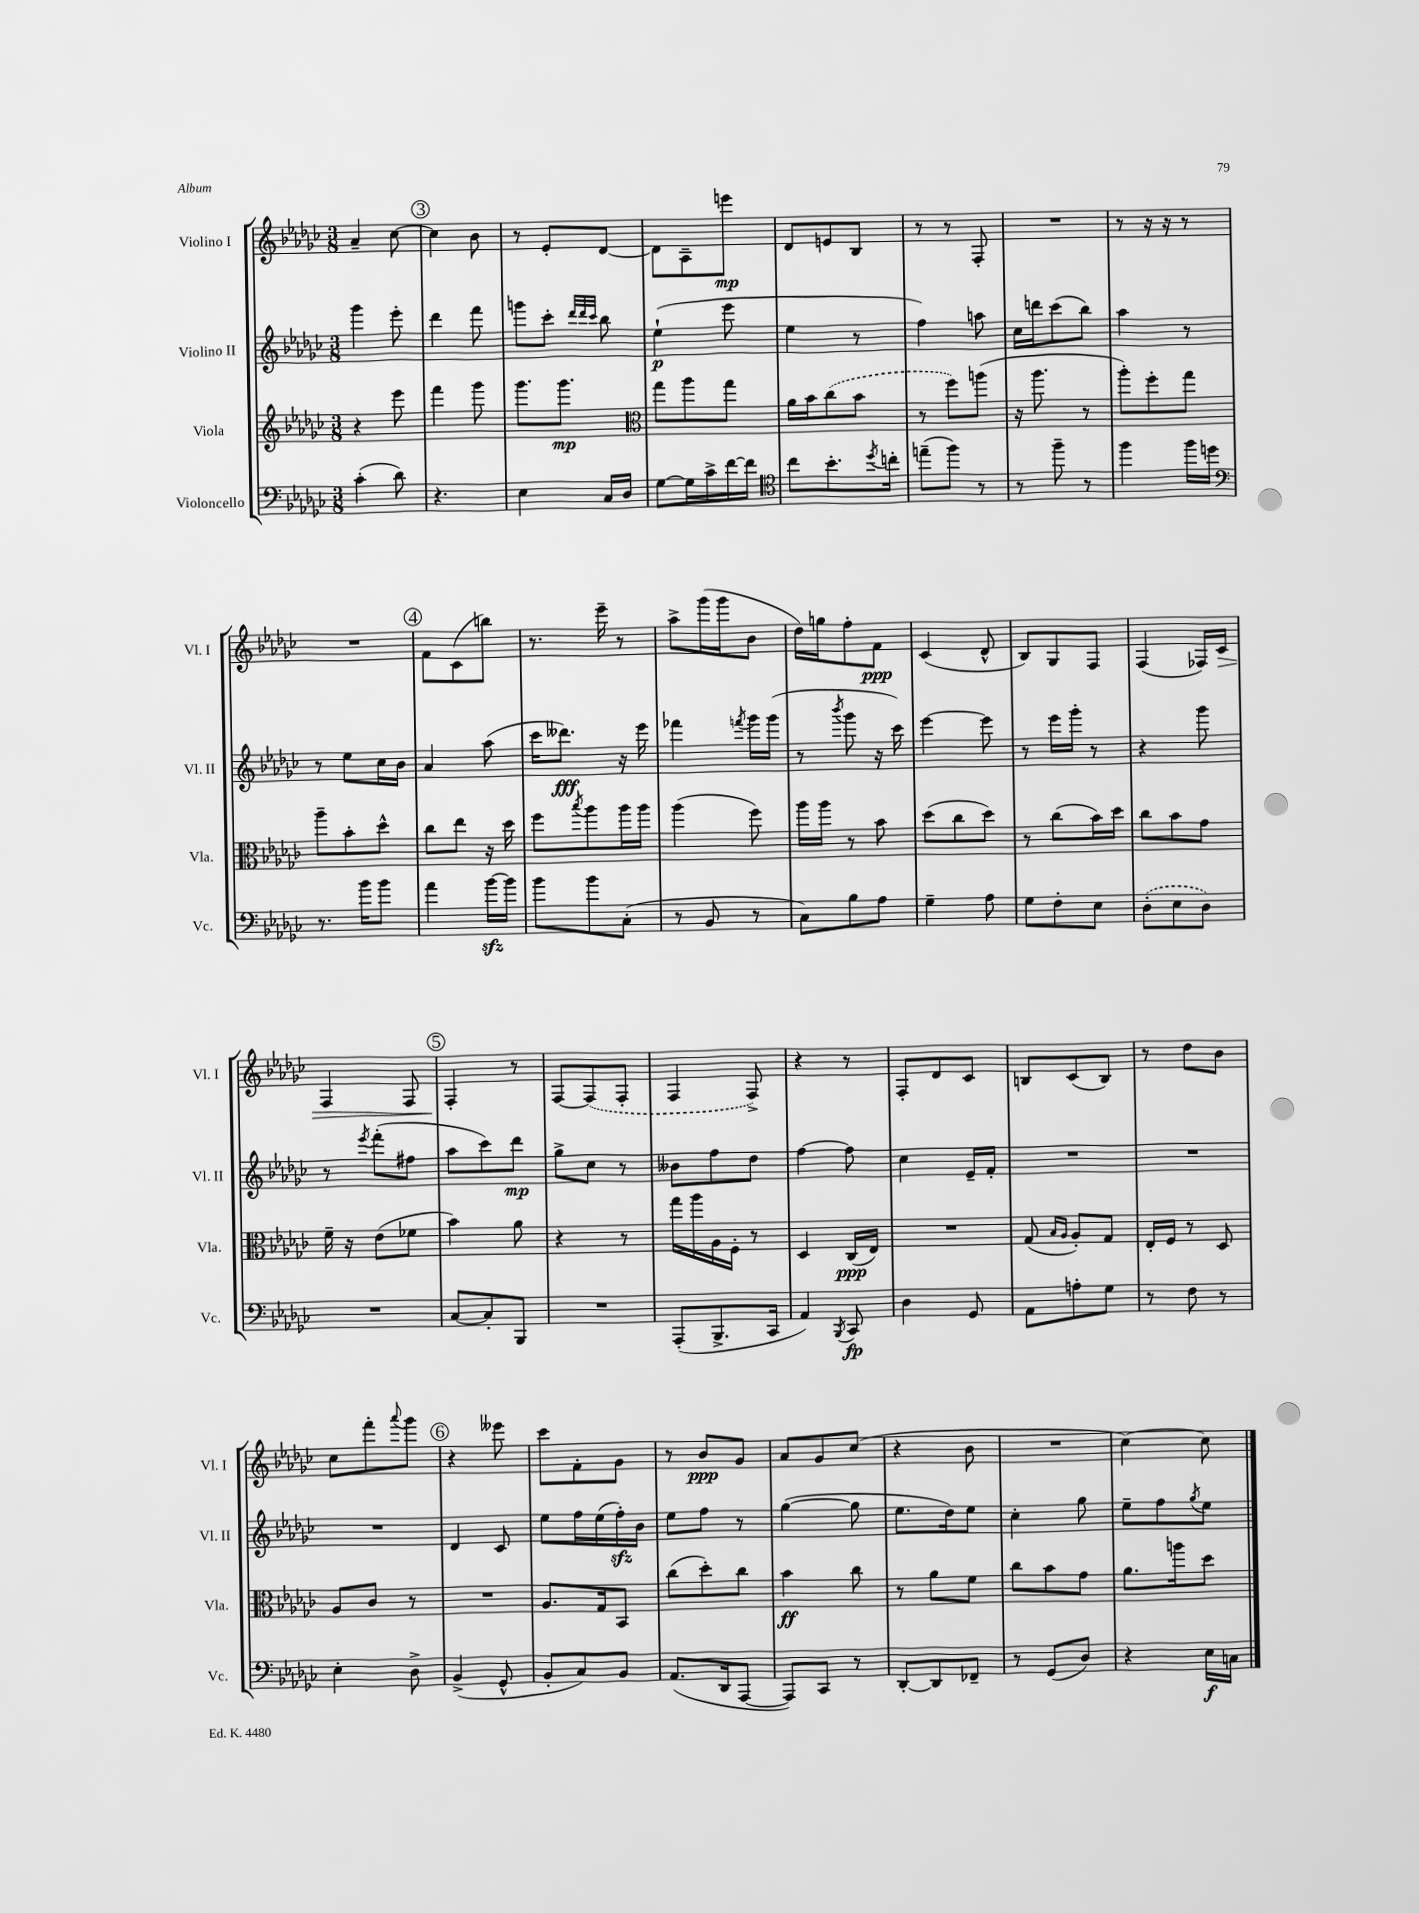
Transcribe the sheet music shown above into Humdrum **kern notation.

**kern	**dynam	**kern	**dynam	**kern	**dynam	**kern	**dynam
*part4	*part4	*part3	*part3	*part2	*part2	*part1	*part1
*staff4	*staff4	*staff3	*staff3	*staff2	*staff2	*staff1	*staff1
*I"Violoncello	*	*I"Viola	*	*I"Violino II	*	*I"Violino I	*
*I'Vc.	*	*I'Vla.	*	*I'Vl. II	*	*I'Vl. I	*
*clefF4	*	*clefG2	*	*clefG2	*	*clefG2	*
*k[b-e-a-d-g-c-]	*	*k[b-e-a-d-g-c-]	*	*k[b-e-a-d-g-c-]	*	*k[b-e-a-d-g-c-]	*
*M3/8	*	*M3/8	*	*M3/8	*	*M3/8	*
=24	=24	=24	=24	=24	=24	=24	=24
(4c-'\	.	4r	.	4ggg-\	.	4a-~/	.
8d-\)	.	8eee-\	.	8eee-'\	.	[8cc-\	.
!!LO:REH:place=s1:t=3
=25	=25	=25	=25	=25	=25	=25	=25
4.r	.	4fff\	.	4ddd-\	.	4cc-\]	.
.	.	8ggg-\	.	8fff\	.	8b-\	.
=26	=26	=26	=26	=26	=26	=26	=26
4E-\	.	8.ggg-\L	.	8gggn\L	.	8r	.
.	.	.	.	8ccc-'\J	.	8e-'/L	.
.	.	8.ggg-\J	mp	.	.	.	.
.	.	.	.	32qqddd-/LLL	.	.	.
.	.	.	.	32qqddd-/	.	.	.
.	.	.	.	32qqccc-/JJJ	.	.	.
16C-/LL	.	.	.	8bb-\	.	[8d-/J	.
16D-/JJ	.	.	.	.	.	.	.
=27	=27	=27	=27	=27	=27	=27	=27
*	*	*clefC3	*	*	*	*	*
[8G-\L	.	8gg-\L	.	(4ee-`\	p	8d-\L]	.
16G-\L]	.	8aa-\	.	.	.	8A-~\	.
16c-^\	.	.	.	.	.	.	.
[16f\	.	8gg-\J	.	8eee-\	.	8eeen\J	mp
16f\JJ]	.	.	.	.	.	.	.
=28	=28	=28	=28	=28	=28	=28	=28
*clefC4	*	*	*	*	*	*	*
8cc-\L	.	16a-\LL	.	4ee-\	.	8d-/L	.
.	.	16b-\J	.	.	.	.	.
8.b-'\	.	(8cc-\	.	.	.	8en/	.
.	.	8b-\J	.	8r	.	8B-/J	.
8qdd-/	.	.	.	.	.	.	.
16ccn'\Jk	.	.	.	.	.	.	.
=29	=29	=29	=29	=29	=29	=29	=29
(8een~\L	.	8r	.	4ff\)	.	8r	.
8ff\J)	.	8ff\L)	.	.	.	8r	.
8r	.	(8aan\J	.	8aan\	.	8F'/	.
=30	=30	=30	=30	=30	=30	=30	=30
8r	.	16r	.	16cc-\LL	.	4.r	.
.	.	8.aa-\	.	16dddn\J	.	.	.
8ff~\	.	.	.	(8ccc-\	.	.	.
8r	.	8r	.	8bb-\J)	.	.	.
=31	=31	=31	=31	=31	=31	=31	=31
4ff\	.	8aa-'\L)	.	4aa-\	.	8r	.
.	.	8ff'\	.	.	.	16r	.
.	.	.	.	.	.	16r	.
16ff\LL	.	8gg-\J	.	8r	.	8r	.
16ddn\JJ	.	.	.	.	.	.	.
!!LO:LB:g=z
=32	=32	=32	=32	=32	=32	=32	=32
*clefF4	*	*	*	*	*	*	*
8.r	.	8aa-~\L	.	8r	.	4.r	.
.	.	8b-'\	.	8ee-\L	.	.	.
16b-\KL	.	.	.	.	.	.	.
8b-\J	.	8dd-^^\J	.	16cc-\L	.	.	.
.	.	.	.	16b-\JJ	.	.	.
!!LO:REH:place=s1:t=4
=33	=33	=33	=33	=33	=33	=33	=33
4a-\	.	8cc-\L	.	4a-/	.	8f\L	.
.	.	8ee-\J	.	.	.	(8c-\	.
[16b-zz\LL	.	16r	.	(8aa-\	.	8bbn\J)	.
16b-\JJ]	.	16dd-\	.	.	.	.	.
=34	=34	=34	=34	=34	=34	=34	=34
8b-\L	.	8ff\L	.	16ccc-\KL	.	8.r	.
.	.	.	.	8.ddd--X\J)	fff	.	.
.	.	8qbb-/	.	.	.	.	.
8b-\	.	8aa-\	.	.	.	.	.
.	.	.	.	.	.	16eee-~\	.
(8C-'\J	.	16aa-\L	.	16r	.	8r	.
.	.	16aa-\JJ	.	16eee-\	.	.	.
=35	=35	=35	=35	=35	=35	=35	=35
8r	.	(4aa-\	.	4fff-X\	.	8aa-^\L	.
8BB-/	.	.	.	.	.	(16ggg-\L	.
.	.	.	.	.	.	16ggg-\J	.
.	.	.	.	8qfffn/	.	.	.
8r	.	8ff\)	.	16ggg-\LL	.	8b-\J	.
.	.	.	.	(16ggg-\JJ	.	.	.
=36	=36	=36	=36	=36	=36	=36	=36
8C-\L)	.	16aa-\LL	.	8r	.	16dd-\LL)	.
.	.	16aa-\JJ	.	.	.	16ggn\J	.
.	.	.	.	8qbbb-/	.	.	.
8B-\	.	8r	.	8ggg-\	.	8ff'\	.
8A-\J	.	8b-\	.	16r	.	8f\J	ppp
.	.	.	.	16ccc-\)	.	.	.
=37	=37	=37	=37	=37	=37	=37	=37
4G-~\	.	(8dd-\L	.	[4eee-\	.	(4c-/	.
.	.	8cc-\	.	.	.	.	.
8A-\	.	8dd-\J)	.	8eee-\]	.	8d-^^/	.
=38	=38	=38	=38	=38	=38	=38	=38
8G-\L	.	8r	.	8r	.	8B-/L)	.
8F'\	.	(8cc-\L	.	16eee-\LL	.	8G-/	.
.	.	.	.	16ggg-'\JJ	.	.	.
8E-\J	.	16b-\L)	.	8r	.	8F/J	.
.	.	16dd-\JJ	.	.	.	.	.
=39	=39	=39	=39	=39	=39	=39	=39
(8D-'\L	.	8cc-\L	.	4r	.	(4F/	.
8E-\	.	8b-\	.	.	.	.	.
8D-\J)	.	8g-\J	.	8ggg-\	.	16F-X/LL)	.
!	!	!	!	!	!	!	!LO:HP:b
.	.	.	.	.	.	16c-/JJ	>
!!LO:LB:g=z
=40	=40	=40	=40	=40	=40	=40	=40
4.r	.	16f~\	.	8r	.	4F/	.
.	.	16r	.	.	.	.	.
.	.	.	.	8qeee-/	.	.	.
.	.	(8e-\L	.	(8fff'\L	.	.	.
.	.	8f-X\J	.	8ff#X\J	.	8F/	.
!!LO:REH:place=s1:t=5
=41	=41	=41	=41	=41	=41	=41	=41
[8C-/L	.	4b-\)	.	8aa-\L	.	4F'/	.
8C-'/]	.	.	.	8ccc-\)	.	.	.
8BBB-/J	.	8a-\	.	8ddd-\J	mp	8r	]
=42	=42	=42	=42	=42	=42	=42	=42
4.r	.	4r	.	8gg-^\L	.	[8F/L	.
.	.	.	.	8cc-\J	.	(8F/]	.
.	.	8r	.	8r	.	8F'/J	.
=43	=43	=43	=43	=43	=43	=43	=43
(8AAA-'/L	.	16gg-\LL	.	8b--X\L	.	4F/	.
.	.	16aa-\	.	.	.	.	.
8.BBB-^/	.	16A-\	.	8ff\	.	.	.
.	.	16F'\JJ	.	.	.	.	.
.	.	8r	.	8dd-\J	.	8F^/)	.
16CC-/Jk	.	.	.	.	.	.	.
=44	=44	=44	=44	=44	=44	=44	=44
4AA-/)	.	4D-/	.	[4ff\	.	4r	.
8qBBB-/	.	.	.	.	.	.	.
8CC-/	fp	(16C-/LL	ppp	8ff\]	.	8r	.
.	.	16E-/JJ)	.	.	.	.	.
=45	=45	=45	=45	=45	=45	=45	=45
4D-\	.	4.r	.	4cc-\	.	8F'/L	.
.	.	.	.	.	.	8d-/	.
8GG-/	.	.	.	16e-~/LL	.	8c-/J	.
.	.	.	.	16f'/JJ	.	.	.
=46	=46	=46	=46	=46	=46	=46	=46
8AA-\L	.	(8G-/	.	4.r	.	8Bn/L	.
.	.	16qqB-/LL	.	.	.	.	.
.	.	16qqA-/JJ	.	.	.	.	.
8An'\	.	8A-'/L)	.	.	.	(8c-/	.
8G-\J	.	8G-/J	.	.	.	8B/J)	.
=47	=47	=47	=47	=47	=47	=47	=47
8r	.	16E-'/LL	.	4.r	.	8r	.
.	.	16F/JJ	.	.	.	.	.
8F\	.	8r	.	.	.	8dd-\L	.
8r	.	8D-/	.	.	.	8b-\J	.
!!LO:LB:g=z
=48	=48	=48	=48	=48	=48	=48	=48
4E-'\	.	8A-/L	.	4.r	.	8cc-\L	.
.	.	8c-/J	.	.	.	8fff'\	.
.	.	.	.	.	.	8qqaaa-/	.
8D-^\	.	8r	.	.	.	8ggg-\J	.
!!LO:REH:place=s1:t=6
=49	=49	=49	=49	=49	=49	=49	=49
(4BB-^/	.	4.r	.	4d-/	.	4r	.
8GG-^^/	.	.	.	8c-/	.	8eee--X\	.
=50	=50	=50	=50	=50	=50	=50	=50
8BB-'/L	.	8.A-/L	.	8ee-\L	.	8ccc-\L	.
8C-/)	.	.	.	16ff\L	.	8f'\	.
.	.	16G-/k	.	(16ee-\	.	.	.
8BB-/J	.	8BB-/J	.	16ffzz'\)	.	8g-\J	.
.	.	.	.	16b-\JJ	.	.	.
=51	=51	=51	=51	=51	=51	=51	=51
(8.AA-/L	.	(8cc-\L	.	8ee-\L	.	8r	.
.	.	8dd-'\)	.	8ff\J	.	8b-/L	ppp
16DD-/k	.	.	.	.	.	.	.
[8AAA-/J	.	8cc-\J	.	8r	.	8g-/J	.
=52	=52	=52	=52	=52	=52	=52	=52
8AAA-/L])	.	4b-\	ff	([4gg-\	.	8a-/L	.
8CC-/J	.	.	.	.	.	8g-/	.
8r	.	8cc-\	.	8gg-\]	.	(8cc-/J	.
=53	=53	=53	=53	=53	=53	=53	=53
[8DD-'/L	.	8r	.	8.ee-\L	.	4r	.
8DD-/]	.	8a-\L	.	.	.	.	.
.	.	.	.	16dd-\k)	.	.	.
8FF-X~/J	.	8f\J	.	8ee-\J	.	8b-\	.
=54	=54	=54	=54	=54	=54	=54	=54
8r	.	8cc-\L	.	4cc-'\	.	4.r	.
(8GG-/L	.	8b-\	.	.	.	.	.
8D-/J)	.	8g-\J	.	8gg-\	.	.	.
=55	=55	=55	=55	=55	=55	=55	=55
4r	.	8.a-\L	.	8ee-~\L	.	[4cc-\)	.
.	.	.	.	8ff\	.	.	.
.	.	16aan\k	.	.	.	.	.
.	.	.	.	8qgg-/	.	.	.
16E-\LL	f	8dd-\J	.	8ee-\J	.	8cc-\]	.
16Cn\JJ	.	.	.	.	.	.	.
==	==	==	==	==	==	==	==
*-	*-	*-	*-	*-	*-	*-	*-
